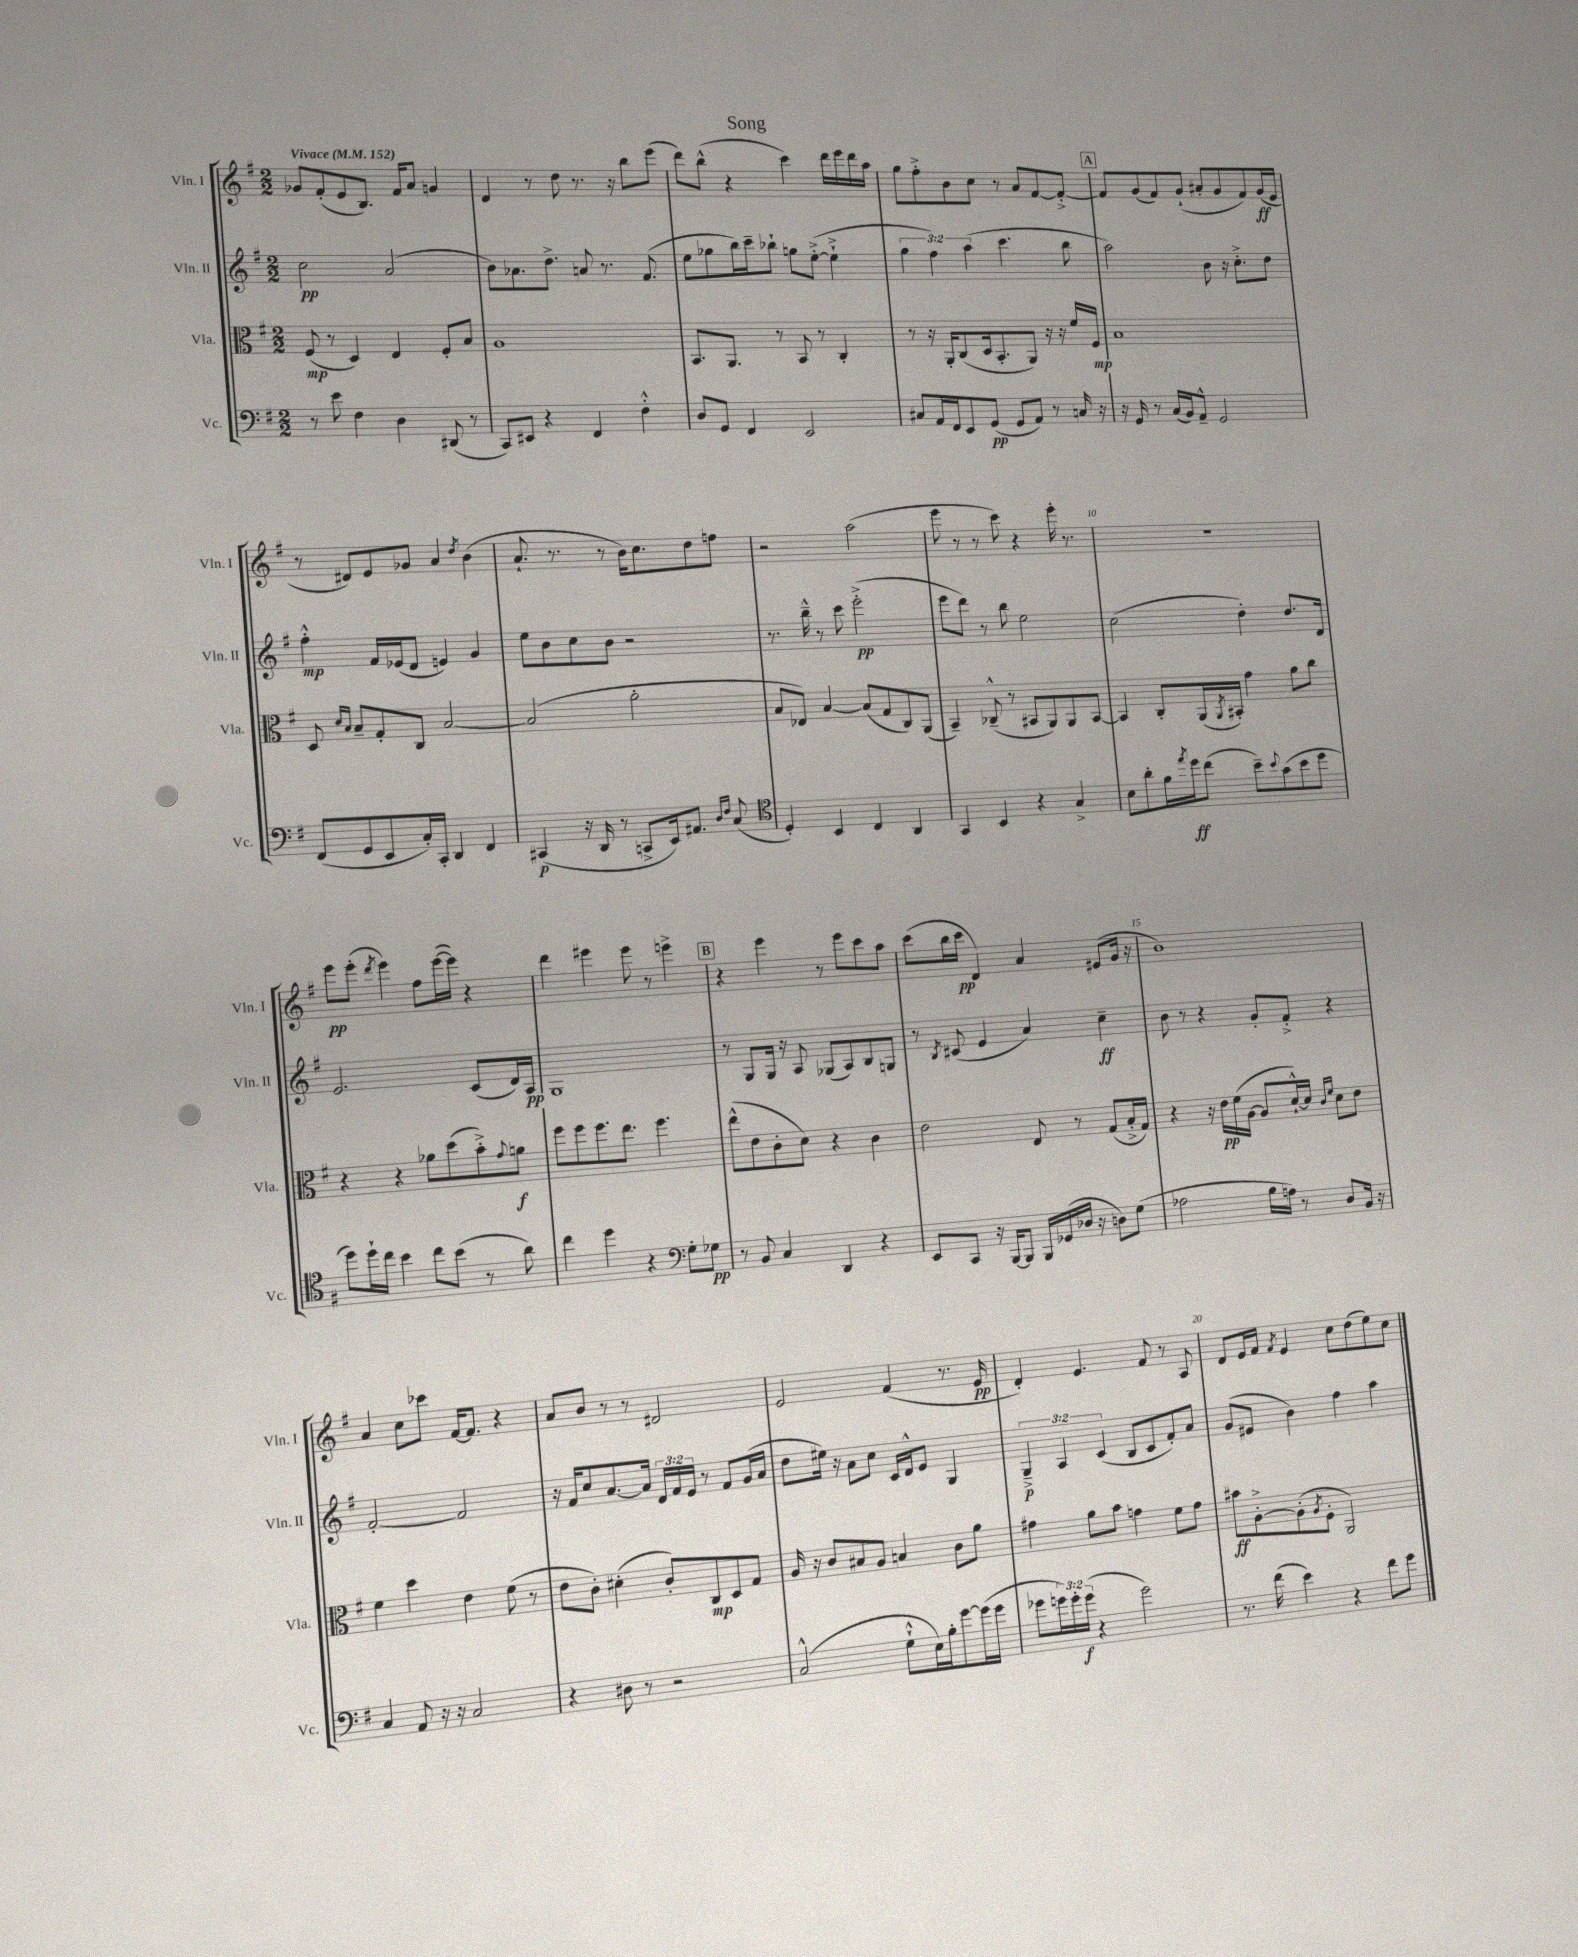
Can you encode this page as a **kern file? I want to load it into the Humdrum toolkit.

**kern	**kern	**kern	**kern
*staff4	*staff3	*staff2	*staff1
*clefF4	*clefC3	*clefG2	*clefG2
*k[f#]	*k[f#]	*k[f#]	*k[f#]
*M2/2	*M2/2	*M2/2	*M2/2
*MM152	*MM152	*MM152	*MM152
8r	(8F#	2cc	8g-
8e	8r	.	(8f#'
4F#	4D)	.	8e
.	.	.	8.B)
4D	4E	(2a	.
.	.	.	16f#
.	.	.	8a
(8DD#	8F#'	.	4g
8r	8B	.	.
=	=	=	=
8CC)	1A	8b)	4d
8EE#	.	8.a-	.
4r	.	.	8r
.	.	8.dd^	.
.	.	.	8dd
4FF#	.	8a	8.r
.	.	8.r	.
.	.	.	16r
4F#'^^	.	.	8bb
.	.	(8.f#	.
.	.	.	(8eee
=	=	=	=
8D	8.BB	8ee	8ddd)
8GG	.	8gg-	(8bb^^
.	8.AA	.	.
4FF#	.	16bb)	4r
.	.	16ccc~	.
.	8r	8bb-`	.
2EE	8BB	8gg	4ccc)
.	8r	([8ee'^	.
.	4C'	4ee`^]	16ddd
.	.	.	16eee
.	.	.	16ddd
.	.	.	16aa
=	=	=	=
8C#	8r	6gg	8gg
16AA	16r	.	8ff#'^
.	.	6ff#)	.
16FF#	16AA'	.	.
8EE	(8C	.	8b
.	.	(6aa	.
(8GG	16D	.	8cc
.	8.BB'	.	.
8GG	.	4.ccc	8r
8AA)	8AA)	.	8a
8r	16r	.	[8f#
.	16r	.	.
16C	16f#	8bb	8f#'^_
16r	16F#	.	.
=	=	=	=
16r	1B	2aa)	8f#]
16GG	.	.	.
8r	.	.	(8g
(16C	.	.	8f#)
16BB)	.	.	.
8AA~^^	.	.	(8g`
2GG	.	8b	8a#'
.	.	16r	8g
.	.	8.cc'^	.
.	.	.	8f#)
.	.	8dd	(16g
.	.	.	16e
=	=	=	=
(8FF#	8D	4ff#'^^	8r
.	16qqd	.	.
.	16qqB	.	.
8GG	8B~	.	8d#)
8EE	8G'	16f#	8e
.	.	(16e-	.
16C')	8C	8d	8g-
16CC'	.	.	.
4DD	[2B	4e)	4a
.	.	.	8qdd
4FF#	.	4g	(4b
=	=	=	=
(4CC#	(2B]	8ee	8.a`
.	.	8b	.
.	.	.	8.r
16r	.	8cc	.
16DD	.	.	.
8r	.	8b	8r
8CC^	2a'	2r	16b)
.	.	.	8.cc
16EE)	.	.	.
8.AA#	.	.	.
.	.	.	8dd
16qqD	.	.	.
16qqF#	.	.	.
(8C	.	.	8ff
=	=	=	=
*clefC4	*	*	*
4D')	8B	8.r	2r
.	8E-)	.	.
.	.	16bb~^^	.
4BB	[4B	8r	.
.	.	8ccc	.
4C	(8B]	(2eee'^	(2aa
.	8G	.	.
4AA	8C)	.	.
.	(8AA	.	.
=	=	=	=
4GG	4BB~)	8eee	8eee
.	.	8ddd)	8r
4BB	(8C-~^^	8r	8r
.	8r	8bb	8ccc)
4r	8BB#	2ee	4r
.	8AA)	.	.
4G^	8AA	.	16eee'
.	.	.	8.r
.	[8BB#	.	.
=	=	=	=
8B	4BB#]	(2cc	1r
8a'	.	.	.
16f#	8C'	.	.
8qee	.	.	.
16dd	.	.	.
(8cc	(16AA	.	.
.	8qAA	.	.
.	16BB#')	.	.
8b~)	4g	4dd')	.
8qqb	.	.	.
(8g	.	.	.
8b	8a	8.dd	.
8dd	8cc	.	.
.	.	16d	.
=	=	=	=
8dd)	4r	2.e	8eee
16dd`	.	.	(8eee'
16cc	.	.	.
.	.	.	8qddd
4b	4r	.	4eee)
8cc	8a-	.	8ff#
(8b	(8dd	.	([16eee
.	.	.	16eee])
8r	8b'^)	(8c	4r
.	8qqg	.	.
8a)	8a	16d)	.
.	.	16A	.
=	=	=	=
4cc	8ff#	1G	4ddd
.	8ff#	.	.
4dd	8.ff#	.	4eee#
.	8.ee	.	.
4r	.	.	8eee#
.	4.ff#	.	8r
*clefF4	*	*	*
8G'	.	.	4eee^
8G-	.	.	.
=	=	=	=
8r	(8ee^^	8r	4r
8BB	8e	8G	.
4C	8c'	16G	4eee
.	.	16r	.
.	8d)	8A	.
4DD	4r	(8G-	8r
.	.	8A)	8eee
4r	4c	8B	8ccc
.	.	8G	8aa
=	=	=	=
8EE	2e	8r	(8ccc
.	.	8qB	.
8CC	.	(8c#	16bb
.	.	.	16ccc
16r	.	4e	4d)
[16BBB	.	.	.
8BBB]	.	.	.
16BBB	8E	4a)	4a
(16GG-	.	.	.
16D-	8r	.	.
16r	.	.	.
8D)	(8G	4cc~	(8e#
(8G	16B'^	.	16g
.	16G)	.	16r
=	=	=	=
2A-	4r	8b	1b)
.	.	8r	.
.	16r	4r	.
.	16e	.	.
.	(16f#	.	.
.	[16A	.	.
16B	8A]	8g'	.
16A)	.	.	.
8r	[16d`^^)	8f#'^	.
.	16d]	.	.
.	16qqc	.	.
.	16qqf#	.	.
8D	8d	4r	.
16BB	8e	.	.
16r	.	.	.
=	=	=	=
4C	4f#	[2f#'	4a
8AA	4dd	.	8cc
16r	.	.	8ccc-
16r	.	.	.
2C	4e	2f#]	[16f#
.	.	.	8.f#]
.	(8f#	.	4r
.	8r	.	.
=	=	=	=
4r	8e	16r	8a
.	.	16f#	.
.	8c')	8cc	8b
8D#	(4d#'	[8.a	8r
8r	.	.	8r
.	.	16a]	.
2r	8c')	24d	2d#
.	.	24f#	.
.	.	24e	.
.	8C	8r	.
.	8D	8f#	.
.	8G	(16g	.
.	.	16a	.
=	=	=	=
(2C^^	16A	8dd	2e
.	16r	.	.
.	8c	16ee#)	.
.	.	16r	.
.	8B#	8a	.
.	8A	8cc	.
8G`^^	4B	16c	(4f#
.	.	16d^^	.
16E)	.	8e	.
16B'	.	.	.
[8g	8c	4G	8.r
(16g]	8a	.	.
16g	.	.	16e
=	=	=	=
8g-	4g#	6G~^	4d')
24g)	.	.	.
24g'	.	6A	.
(24g	.	.	.
4r	8a	.	4.e
.	.	(6c	.
.	8b	.	.
2g)	4g	8B	.
.	.	8c	8f#
.	8f#	8f#')	8r
.	8g	8a	8A
=	=	=	=
8.r	8b#	(8g	8d
.	[8A'^	8e#	16e
(16f#	.	.	16f#
.	.	.	8qf#
4e)	(8A']	4b)	4e
.	8qA	.	.
.	8F#'	.	.
4r	2AA)	4ff#	8cc
.	.	.	(8dd
8f#	.	4aa	8ee)
8g	.	.	8cc
==	==	==	==
*-	*-	*-	*-
